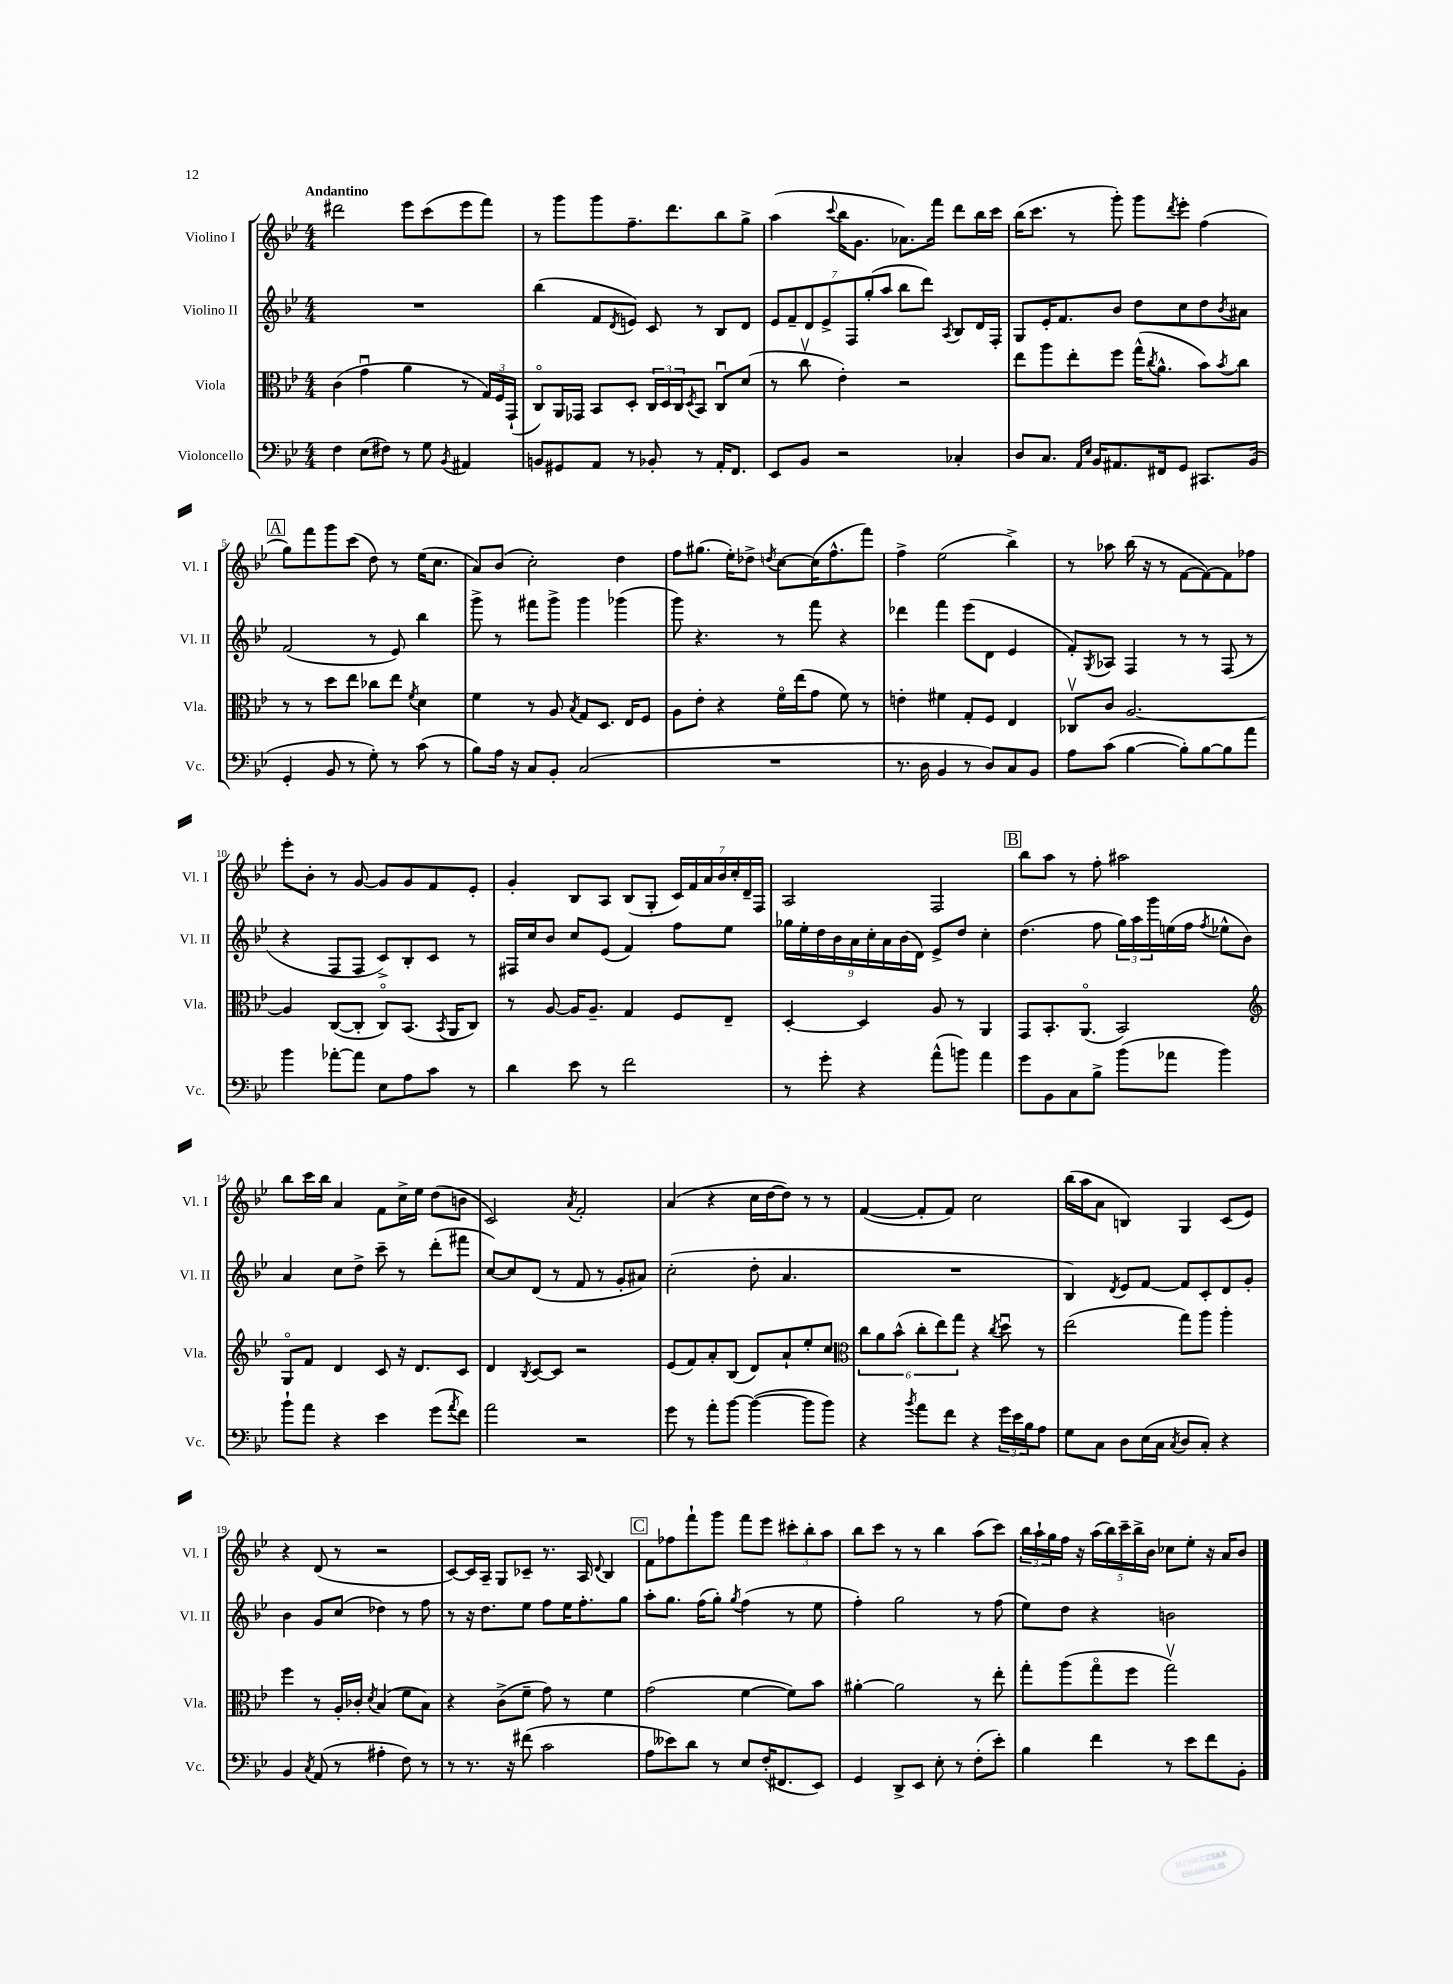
<<
\new StaffGroup <<
\new Staff = "s0" \with { instrumentName = "Violino I" shortInstrumentName = "Vl. I" } {
    \clef treble \key bes \major \numericTimeSignature \time 4/4 \tempo "Andantino"
    dis'''2 ees'''8 c'''8( ees'''8 f'''8) |
    r8 g'''8 g'''8 f''8.-- d'''8. bes''8 g''8-> |
    a''4( \appoggiatura { c'''8 } bes''16 g'8. aes'8.) f'''16 d'''8 bes''16 c'''16 |
    bes''16( c'''8. r8 g'''8-.) g'''8 \acciaccatura { d'''8 } ees'''8-. f''4( |
    \mark \markup { \box "A" } g''8) f'''8 g'''8 c'''8( d''8) r8 ees''16( c''8. |
    a'8) bes'8( c''2-.) d''4 |
    f''8 gis''8.( ees''16-.) des''8-> \acciaccatura { d''8 } c''8~ c''16( f''8.-^ f'''8) |
    f''4-> ees''2( bes''4->) |
    r8 aes''8 bes''16( r16 r8 f'8~ f'8~) f'8 fes''8 |
    ees'''8-. bes'8-. r8 g'8~ g'8 g'8 f'8 ees'8-. |
    g'4-. bes8 a8 bes8( g8-. \tuplet 7/4 { c'16) f'16 a'16 bes'16 c''16-. d'16-- f16 } |
    a2 f2 |
    \mark \markup { \box "B" } bes''8 a''8 r8 f''8-. ais''2 |
    bes''8 c'''16 bes''16 a'4 f'8 c''16-> ees''16 d''8( b'8 |
    c'2) \acciaccatura { a'8 } f'2-. |
    a'4( r4 c''16 d''16~ d''8) r8 r8 |
    f'4~( f'8-. f'8) c''2 |
    bes''16( a''16 a'8 b4) g4 c'8( ees'8) |
    r4 d'8( r8 r2 |
    c'8~) c'16 a16-- g8 ces'8-- r8. a16 \appoggiatura { d'8 } bes4 |
    \mark \markup { \box "C" } f'8 fes''8 f'''8-! g'''8 f'''8 ees'''8 \tuplet 3/2 { cis'''8-. bes''8-. a''8 } |
    bes''8 c'''8 r8 r8 bes''4 a''8( c'''8) |
    \tuplet 3/2 { bes''16 a''16-! g''16 } f''16 r16 \tuplet 5/4 { a''16( bes''16) c'''16-- bes''16-> bes'16 } ces''8 ees''8-. r16 a'16 bes'8 \bar "|." |
}
\new Staff = "s1" \with { instrumentName = "Violino II" shortInstrumentName = "Vl. II" } {
    \clef treble \key bes \major \numericTimeSignature \time 4/4
    R1 |
    bes''4( f'8 \acciaccatura { d'8 } e'8) c'8 r8 bes8 d'8 |
    \tuplet 7/4 { ees'8 f'8-- d'8 ees'8-> f8 g''8-.( a''8 } bes''8 d'''8) \acciaccatura { a8 } bes8 d'16 f16-. |
    g8 ees'16-. f'8. bes'8 d''8 c''8 d''8 \acciaccatura { bes'8 } ais'8 |
    \mark \markup { \box "A" } f'2( r8 ees'8) bes''4 |
    g'''8-> r8 fis'''8 g'''8-> g'''4 ges'''4( |
    g'''8) r4. r8 f'''8 r4 |
    des'''4 f'''4 ees'''8( d'8 ees'4 |
    f'8-.) \acciaccatura { g8 } aes8 f4 r8 r8 f8( r8 |
    r4 f8 f8 c'8->) bes8-. c'8 r8 |
    fis16 c''16 bes'8 c''8 ees'8( f'4) f''8 ees''8 |
    \tuplet 9/8 { ges''16 ees''16-. d''16 bes'16 a'16 c''16-. a'16 bes'16( d'16) } ees'8-> d''8 c''4-. |
    \mark \markup { \box "B" } d''4.( f''8 \tuplet 3/2 { g''16) a''16 g'''16 } e''16( f''16 \acciaccatura { f''8 } ees''8-^ bes'8) |
    a'4 c''8 d''8-> c'''8-- r8 d'''8-.( fis'''8 |
    c''8~) c''8 d'8( r8 f'8 r8 g'8-. ais'8) |
    c''2-.( d''8-. a'4. |
    R1 |
    bes4) \acciaccatura { d'8 } ees'8 f'8~ f'8 c'8-. d'8 g'8-. |
    bes'4 g'8 c''8( des''4) r8 f''8 |
    r8 r16 d''8. ees''8 f''8 ees''16 f''8.-. g''8 |
    \mark \markup { \box "C" } a''8-. g''8. f''16( g''8-.) \acciaccatura { g''8 } f''4( r8 ees''8 |
    f''4-.) g''2 r8 f''8( |
    ees''8) d''8 r4 b'2 \bar "|." |
}
\new Staff = "s2" \with { instrumentName = "Viola" shortInstrumentName = "Vla." } {
    \clef alto \key bes \major \numericTimeSignature \time 4/4
    c'4( g'4\downbow a'4 r8 \tuplet 3/2 { g16) f16 g,16-!( } |
    c8\flageolet) a,16 ges,16 bes,8 d8-. \tuplet 3/2 { c16 d16 c16 } \acciaccatura { d8 } bes,8 c8\downbow d'8( |
    r8 c''8\upbow ees'4-.) r2 |
    ees''8 a''8 ees''8-. f''8 g''16-^( \acciaccatura { c''8 } a'8.-^ bes'8) \acciaccatura { bes'8 } c''8 |
    \mark \markup { \box "A" } r8 r8 d''8 ees''8 ces''8 ees''8 \acciaccatura { f'8 } d'4 |
    f'4 r8 a8 \acciaccatura { bes8 } g8 d8. ees16 f8 |
    a8 ees'8-. r4 f'16\flageolet ees''16( g'8 f'8) r8 |
    e'4-. fis'4 g8-. f8 ees4 |
    ces8\upbow c'8 a2.~ |
    a4 c8~( c8-. c8\flageolet) bes,8.( \acciaccatura { bes,8 } a,16 c8) |
    r8 a8~ a16 a8.-- g4 f8 ees8-- |
    d4~-. d4 a8 r8 a,4 |
    \mark \markup { \box "B" } g,8 bes,8.-. a,8.\flageolet( bes,2) |
    \clef treble g8\flageolet f'8 d'4 c'8 r16 d'8. c'8 |
    d'4 \acciaccatura { bes8 } c'8~ c'8 r2 |
    ees'8( f'8) a'8-. bes8( d'8) a'8-! ees''8-. c''8 |
    \clef alto \tuplet 6/4 { c''8 a'8 bes'8-^( c''8-. ees''8) g''8 } r4 \acciaccatura { c''8 } d''8\downbow r8 |
    ees''2( g''8) a''8 a''4-. |
    f''4 r8 a16-. ces'16-. \acciaccatura { d'8 } bes4( f'8 bes8) |
    r4 c'8->( f'8-- g'8) r8 f'4 |
    \mark \markup { \box "C" } g'2( f'4~ f'8) bes'8 |
    ais'4~-. ais'2 r8 ees''8-. |
    g''8-. a''8( g''8\flageolet f''8 g''2\upbow) \bar "|." |
}
\new Staff = "s3" \with { instrumentName = "Violoncello" shortInstrumentName = "Vc." } {
    \clef bass \key bes \major \numericTimeSignature \time 4/4
    f4 ees8( fis8) r8 g8 \acciaccatura { bes,8 } ais,4 |
    b,8 gis,8 a,8 r8 bes,8-. r8 a,16-. f,8. |
    ees,8 bes,8 r2 ces4-. |
    d8 c8. \grace { a,16 ees16 } bes,16 ais,8. fis,16 g,8 cis,8. bes,16( |
    \mark \markup { \box "A" } g,4-. bes,8 r8 g8-.) r8 c'8( r8 |
    bes8) a16 r16 c8 bes,8-. c2( |
    R1 |
    r8. d16 bes,4 r8 d8) c8 bes,8 |
    a8 c'8( bes4~ bes8-.) bes8~ bes8 a'8 |
    bes'4 aes'8~-. aes'8 ees8 a8 c'8 r8 |
    d'4 ees'8 r8 f'2 |
    r8 g'8-. r4 a'8-^( b'8) a'4 |
    \mark \markup { \box "B" } g'8 bes,8 c8 bes8-> bes'8( aes'8 bes'4) |
    bes'8-! a'8 r4 ees'4 g'8( \acciaccatura { a'8 } f'8) |
    a'2 r2 |
    g'8 r8 a'8-. bes'8~ bes'4~( bes'8 bes'8) |
    r4 \acciaccatura { bes'8 } a'8 f'8 r4 \tuplet 3/2 { g'16 ees'16 bes16 } a8 |
    g8 c8 d8 ees16( c16 \acciaccatura { c8 } d8 c8-.) r4 |
    bes,4 \acciaccatura { c8 } a,8( r8 ais4-. f8) r8 |
    r8 r8. r16 fis'8( c'2 |
    \mark \markup { \box "C" } a8 eeses'8) d'8 r8 ees8 f16-.( fis,8. ees,8) |
    g,4 d,8-> ees,8 ees8-. r8 f8-.( ees'8-.) |
    bes4 f'4 r8 ees'8 f'8 bes,8-. \bar "|." |
}
>>
>>
